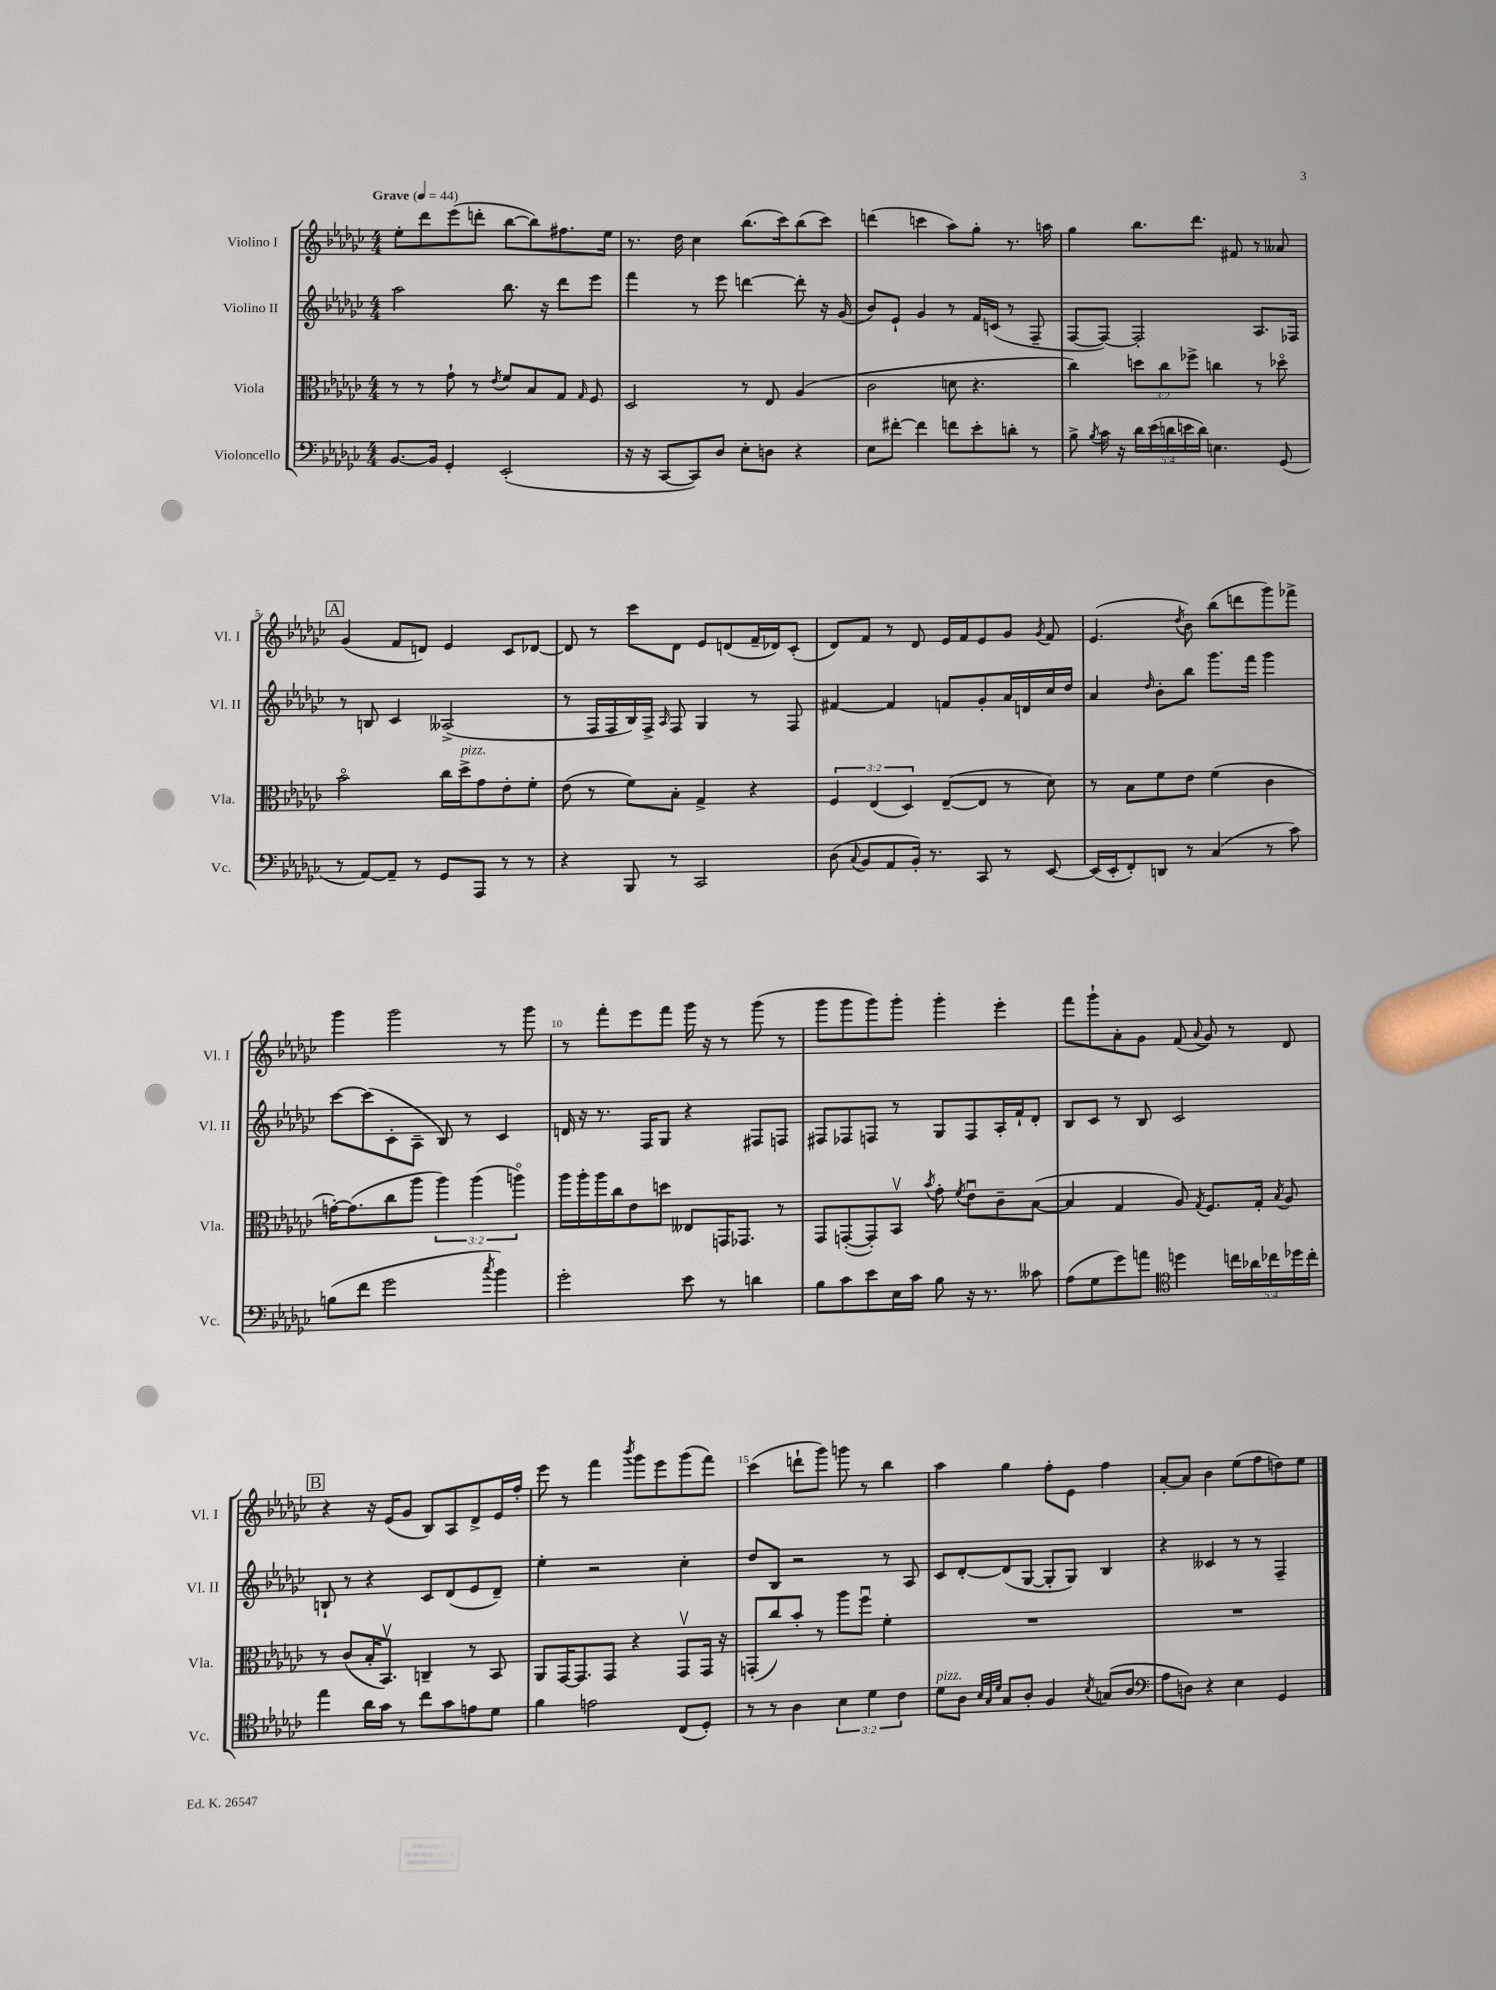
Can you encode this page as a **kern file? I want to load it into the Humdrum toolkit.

**kern	**kern	**kern	**kern
*part4	*part3	*part2	*part1
*staff4	*staff3	*staff2	*staff1
*I"Violoncello	*I"Viola	*I"Violino II	*I"Violino I
*I'Vc.	*I'Vla.	*I'Vl. II	*I'Vl. I
*clefF4	*clefC3	*clefG2	*clefG2
*k[b-e-a-d-g-c-]	*k[b-e-a-d-g-c-]	*k[b-e-a-d-g-c-]	*k[b-e-a-d-g-c-]
*M4/4	*M4/4	*M4/4	*M4/4
*MM44	*MM44	*MM44	*MM44
=1	=1	=1	=1
!	!	!	!LO:TX:a:B:t=Grave
[8.BB-/L	8r	2aa-\	8ee-'\L
.	8r	.	8ddd-\
16BB-/Jk]	.	.	.
4GG-'/	8g-`\	.	(8eee-\
.	8r	.	8dddn'\J
.	8qe-/	.	.
(2EE-'/	8f/L	8.bb-\	[8bb-\L
.	8B-/	.	8bb-\])
.	.	16r	.
.	8G-/J	8ddd-\L	8.ff#X\
.	16qqG-/	.	.
.	8F/	8eee-\J	.
.	.	.	16ee-\Jk
=2	=2	=2	=2
16r	2D-/	4fff\	8.r
16r	.	.	.
[8CC-/L	.	.	.
.	.	.	16dd-\
8CC-/])	.	8r	4cc-\
8D-/J	.	8eee-\	.
8E-'\L	8r	[4dddn\	(8.bb-\L
8Dn\J	8E-/	.	.
.	.	.	16ccc-\k)
4r	(4A-/	8ddd'\]	(8bb-\
.	.	16r	8ccc-\J)
.	.	(16g-/	.
=3	=3	=3	=3
8E-\L	2c-\	8b-/L)	(4dddn\
[8f#X'\J	.	8e-`/J	.
4f#\]	.	4g-/	4cccn\
8fn\L	8dn\	8r	8aa-\L)
8e-'\	4.r	16f/LL	8gg-'\J
.	.	(16cn/JJ	.
8dn'\J	.	8r	8.r
8r	.	8F~/	.
.	.	.	16aan\
=4	=4	=4	=4
8B-^\	4cc-\)	[8F/L	4gg-\
8qB-/	.	.	.
16c-\	.	8F/J_)	.
16r	.	.	.
20d-\LL	12ddn\L	2F'/]	8.bb-\L
(20e-\	.	.	.
.	12cc-\	.	.
20dn\	.	.	.
20en\	.	.	.
.	12ff-X^\J	.	.
.	.	.	8.ddd-\J
20d\JJ)	.	.	.
4.En\	4ccn\	.	.
.	.	.	8f#X/
.	8r	8.A-/L	8r
(8GG-/	8dd-X\	.	8a--X/
.	.	16F-X/Jk	.
!!LO:LB:g=z
!!LO:REH:place=s1:t=A
=5	=5	=5	=5
8r	2b-\	8r	(4g-/
[8AA-/L)	.	8Bn/	.
8AA-~/J]	.	4c-/	8f/L
8r	.	.	8dn/J)
8GG-/L	16cc-\LL	(2A--X^/	4e-/
!	!LO:TX:a:i:t=pizz.	!	!
.	16dd-^\J	.	.
8AAA-/J	8g-\	.	.
8r	8e-'\	.	8c-/L
8r	8f'\J	.	[8d-X/J
=6	=6	=6	=6
4r	(8e-\	8r	8d-/]
.	8r	16F/LL	8r
.	.	16F/	.
8BBB-/	8f\L)	16B-/)	8ccc-\L
.	.	16F^/JJ	.
.	.	16qqA-/	.
8r	8B-'\J	8F/	8d-\J
2CC-/	4G-^/	4G-/	8e-/L
.	.	.	(8dn/
.	4r	8r	16f~/L
.	.	.	16d-X/J)
.	.	8F/	(8c-'/J
=7	=7	=7	=7
(8D-\	6F/	[4f#X/	8d-/L)
8qqC-/	.	.	.
8BB-/L	.	.	8f/J
.	(6E-/	.	.
8AA-/	.	4f#/]	8r
.	6D-/)	.	.
16BB-'/Jk)	.	.	8d-/
8.r	.	.	.
.	([8E-~/L	8fn/L	16e-/LL
.	.	.	16f/J
8CC-/	8E-/J]	8g-'/	8e-/
8r	8r	16a-/L	8g-/J
.	.	16dn/	.
.	.	.	8qg-/
[8EE-/	8d-\)	16cc-/	8f/
.	.	16dd-/JJ	.
=8	=8	=8	=8
(16EE-/LL]	8r	4a-/	(4.e-/
16EE-'/J	.	.	.
8FF'/)	8B-\L	.	.
.	.	16qqdd-/	.
8DDn/J	8f\	8b-'\L	.
.	.	.	8qdd-/
8r	8e-\J	8bb-\J	8b-\)
(4C-/	(4f\	8.ggg-\L	(8bb-\L
.	.	.	8dddn\
.	.	16fff\Jk	.
8r	4c-\	4ggg-\	8ggg-\)
8c-\)	.	.	8fff-X^\J
!!LO:LB:g=z
=9	=9	=9	=9
(8Bn\L	[16gn'\KL)	[8ccc-\L	4ggg-\
.	(8.g\]	.	.
8f\J	.	(8ccc-\]	.
2g-\	8cc-\	8c-'\	2ggg-\
.	8aa-\J	8A-~\J	.
.	6aa-\)	8B-/)	.
.	.	8r	.
.	(6aa-\	.	.
8qcc-/	.	.	.
4b-\)	.	4c-/	8r
.	6aan\)	.	.
.	.	.	8ggg-\
=10	=10	=10	=10
2g-'\	16aa-\LL	16dn/	8r
.	16aa-'\	16r	.
.	16aa-\	8.r	8fff'\L
.	16cc-\J	.	.
.	8e-\	.	8eee-\
.	.	16F/KL	.
.	8ddn\J	8G-/J	8fff\J
8e-\	8E--X/L	4r	16ggg-\
.	.	.	16r
8r	16GGn/K	.	8r
.	8.GG-X/J	.	.
4dn\	.	8F#X/L	(8ggg-\
.	8r	8Fn/J	8r
=11	=11	=11	=11
8B-\L	8GG-/L	8F#X/L	8ggg-\L
8c-\	([8GGn'/	8F-X/	8ggg-\
8e-\	8GG'/])	8Fn/J	8ggg-\)
16E-\L	8BB-v/J	8r	8ggg-'\J
16c-\JJ	.	.	.
.	8qb-/	.	.
8B-\	8g-'\	8G-/L	4ggg-'\
.	8qf/	.	.
16r	8e-u\L	8F/	.
8.r	.	.	.
.	8c-~\	16A-'/L	4eee-'\
.	.	16f`/J	.
8c--X\	([8B-\J	8d-'/J	.
=12	=12	=12	=12
(8A-\L	4B-/]	8B-/L	8fff\L
8G-\	.	8c-/J	8ggg-`\
8g-\)	4G-/	8r	8a-'\
8an\J	.	8B-/	8g-\J
*clefC4	*	*	*
4ddn\	8A-/)	2c-/	(8f/
.	8qG-/	.	8qqa-/
.	8.F/L	.	8g-/)
20ccn\LL	.	.	8r
20a-X\	.	.	.
.	16G-'/Jk	.	.
20cc-X\	.	.	.
.	8qB-/	.	.
.	8A-/	.	8d-/
20dd-X\	.	.	.
20cc-'\JJ	.	.	.
!!LO:LB:g=z
!!LO:REH:place=s1:t=B
=13	=13	=13	=13
4ee-\	8r	8Bn`/	4r
.	(8c-/L	8r	.
16a-\LL	16B-'/K	4r	16r
16g-\JJ	8.BB-v/J)	.	(16e-/KL
8r	.	.	8g-/J
8cc-\L	4Cn~/	8c-/L	8B-/L)
8g-\	.	(8d-/	8A-/
8en\	8r	8e-/	8d-^/
8d-\J	8BB-/	8d-~/J)	16e-/L
.	.	.	16ff'/JJ
=14	=14	=14	=14
4f\	8AA-/L	4ee-'\	8eee-\
.	[16GG-/K	.	8r
.	8.GG-/]	.	.
2en\	.	2r	4fff\
.	8GG-/J	.	.
.	.	.	8qbbb-/
.	4r	.	8ggg-\L
.	.	.	8eee-\
(8C-/L	8GG-v/L	4cc-'\	(8ggg-\
8D-'/J)	16GG-/Jk	.	8fff\J)
.	16r	.	.
=15	=15	=15	=15
8r	(8GGn'/L	8dd-/L	(4ccc-\
8r	8cc-/)	8B-/J	.
4A-\	8b-'/J	2r	8dddn`\L
.	8r	.	8ggg-\J)
6B-\	8aa-\L	.	8gggn\
.	8ffu\J	.	8r
6d-\	.	.	.
.	4f'\	8r	4bb-\
6c-\	.	.	.
.	.	8A-/	.
=16	=16	=16	=16
!LO:TX:a:i:t=pizz.	!	!	!
8d-\L	1r	8c-/L	4aa-\
8A-\J	.	[8d-'/	.
32qqB-/LLL	.	.	.
32qqG-/	.	.	.
32qqd-/JJJ	.	.	.
8G-/L	.	(8d-/]	4gg-\
8A-'/J	.	[8G-/J	.
4F/	.	8G-'/L]	8ff'\L
.	.	8G-/J)	8e-\J
8qB-/	.	.	.
(8Gn/L	.	4B-/	4ff\
8A-/J	.	.	.
=17	=17	=17	=17
*clefF4	*	*	*
8A-\L	1r	4r	[8a-'/L
8Dn\J)	.	.	8a-/J]
4r	.	4c--X/	4b-\
4E-\	.	8r	(8ee-\L
.	.	8r	8ff\
4GG-/	.	4F~/	8ddn\)
.	.	.	8ee-\J
==	==	==	==
*-	*-	*-	*-
